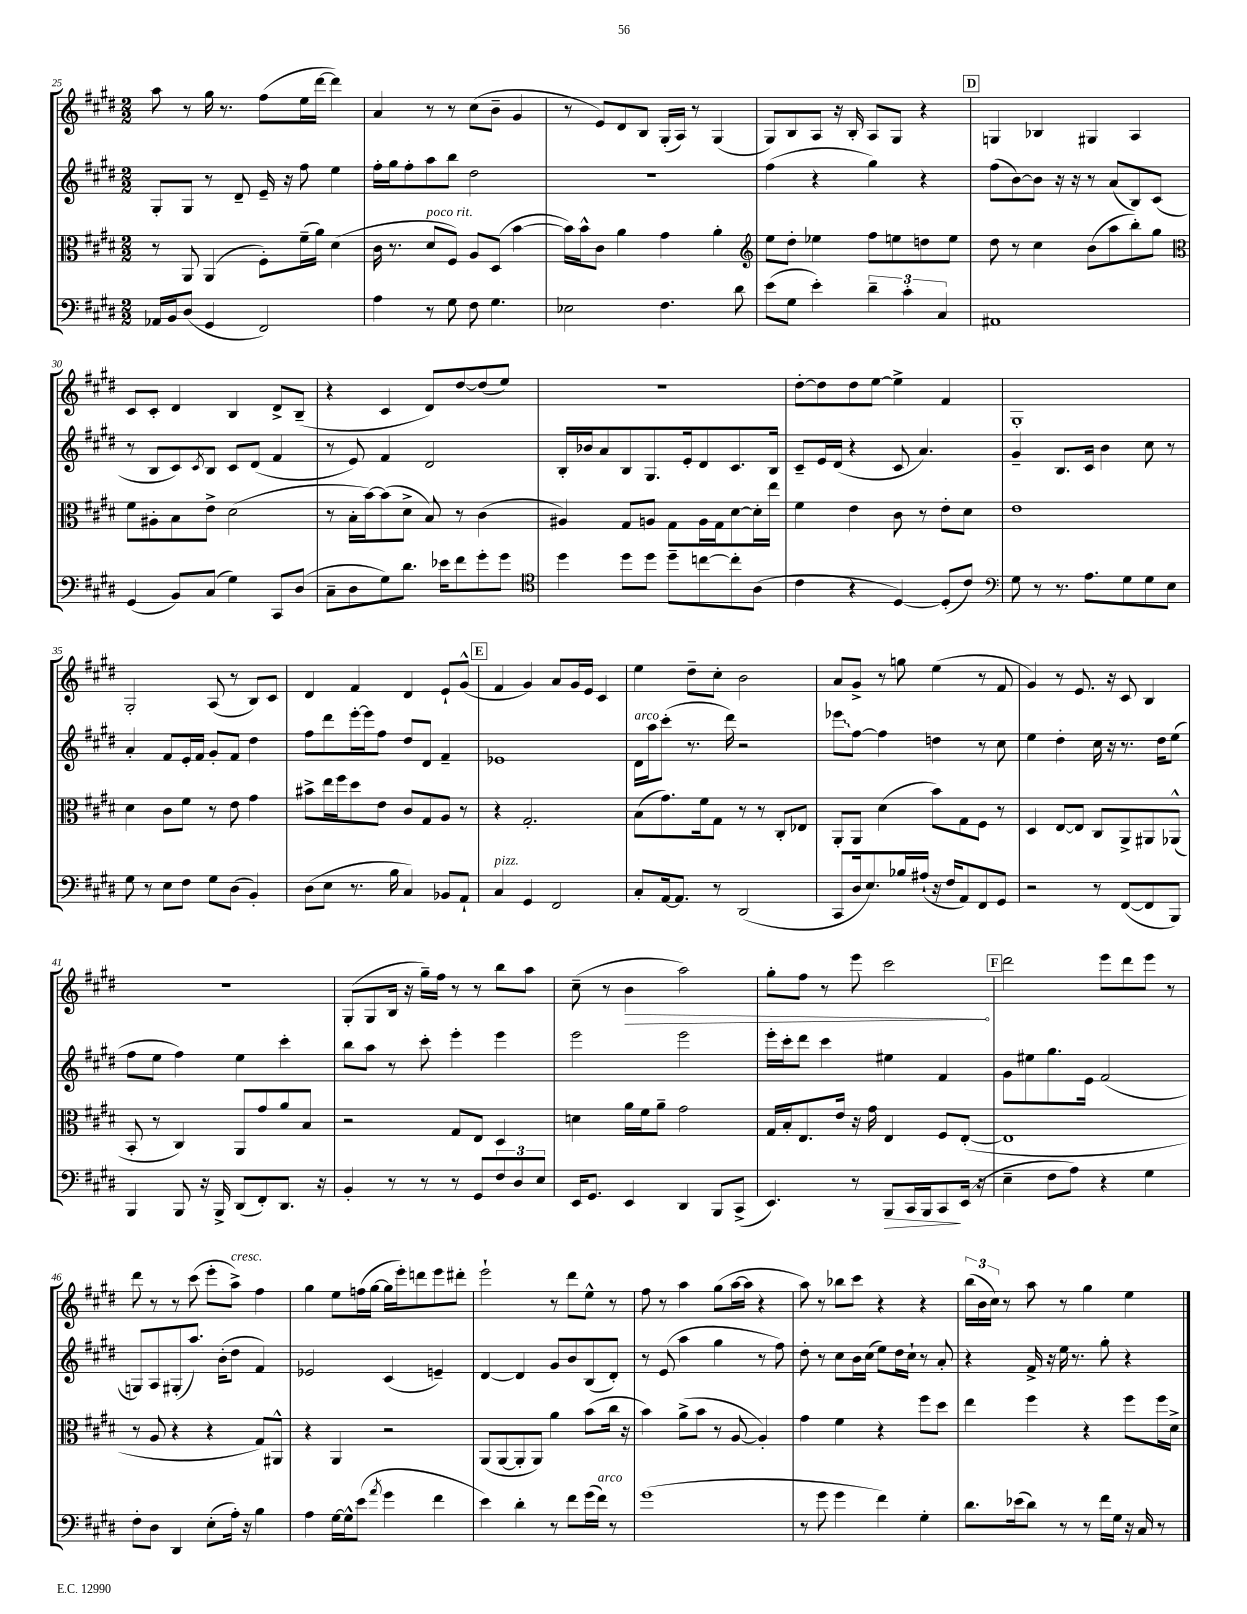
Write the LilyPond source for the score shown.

<<
\new StaffGroup <<
\new Staff = "s0" {
    \clef treble \key e \major \numericTimeSignature \time 2/2
    a''8 r8 gis''16 r8. fis''8( e''16 dis'''16~ dis'''4) |
    a'4 r8 r8 cis''8( b'8-- gis'4 |
    r8 e'8) dis'8 b8 gis16-.( a16) r8 gis4( |
    gis8) b8 a8 r16 b16-. a8 gis8 r4 |
    \mark \markup { \box "D" } g4 bes4 gis4 a4 |
    cis'8 cis'8-. dis'4 b4 dis'8-> b8--( |
    r4 cis'4 dis'8) dis''8~ dis''8( e''8) |
    r1 |
    dis''8~-. dis''8 dis''8 e''8~ e''4-> fis'4 |
    gis1-. |
    gis2-. a8( r8 b8) cis'8 |
    dis'4 fis'4 dis'4 e'8-! gis'8-^( |
    \mark \markup { \box "E" } fis'4 gis'4) a'8 gis'16 e'16 cis'4 |
    e''4 dis''8-- cis''8-. b'2 |
    a'8 gis'8-> r8 g''8 e''4( r8 fis'8 |
    gis'4) r8 e'8. r16 cis'8 b4 |
    r1 |
    gis8-.( gis8 b16 r16 gis''16--) fis''16 r8 r8 b''8 a''8 |
    cis''8--( r8 \once \override Hairpin.circled-tip = ##t b'4\> a''2) |
    gis''8-. fis''8 r8 e'''8 cis'''2\! |
    \mark \markup { \box "F" } dis'''2 e'''8 dis'''8 e'''8 r8 |
    dis'''8 r8 r8 cis'''8( e'''8-. a''8->^\markup { \italic "cresc." }) fis''4 |
    gis''4 e''8 f''16( gis''16~ gis''16 e'''16-.) d'''8 e'''8 dis'''8-. |
    e'''2-! r8 dis'''8 e''8-^ r8 |
    fis''8 r8 a''4 gis''8( a''16~ a''16 r4 |
    a''8) r8 bes''8 cis'''8 r4 r4 |
    \tuplet 3/2 { b''16( b'16 cis''16) } r8 a''8 r8 gis''4 e''4 \bar "|." |
}
\new Staff = "s1" {
    \clef treble \key e \major \numericTimeSignature \time 2/2
    gis8-. gis8 r8 dis'8-- e'16-- r16 fis''8 e''4 |
    fis''16-. gis''16 fis''8-. a''8 b''8 dis''2 |
    R1 |
    fis''4( r4 gis''4) r4 |
    \mark \markup { \box "D" } fis''8( b'8~) b'8 r16 r16 r8 a'8( b8) cis'8( |
    r8 b8 cis'8) \acciaccatura { cis'8 } b8 cis'8 dis'8( fis'4 |
    r8 e'8) fis'4 dis'2 |
    b16-. bes'16 a'8 b8 gis8. e'16-. dis'8 cis'8. b16 |
    cis'8-- e'16 dis'16( r4 cis'8 a'4.) |
    gis'4-- b8. cis'16 b'4 cis''8 r8 |
    a'4-. fis'8 e'16-. fis'16 gis'8-. fis'8 dis''4 |
    fis''8 dis'''8 e'''16~-. e'''16 fis''8 dis''8 dis'8 fis'4-- |
    \mark \markup { \box "E" } ees'1 |
    dis'16^\markup { \italic "arco" } a''16 cis'''8-.( r8. dis'''16) r2 |
    \once \override Glissando.style = #'zigzag ees'''8\glissando fis''8~ fis''4 d''4 r8 cis''8 |
    e''4 dis''4-. cis''16 r16 r8. dis''16 e''8( |
    fis''8 e''8 fis''4) e''4 cis'''4-. |
    b''8 a''8 r8 cis'''8-. e'''4-. e'''4 |
    e'''2 e'''2 |
    e'''16-. cis'''16-. dis'''8 cis'''4 eis''4 fis'4 |
    \mark \markup { \box "F" } gis'8 eis''8 gis''8. e'16 fis'2( |
    g8) a8 gis8-.( a''8.) b'16-.( dis''8 fis'4) |
    ees'2 cis'4( e'4--) |
    dis'4~ dis'4 gis'8 b'8 b8( dis'8-.) |
    r8 e'8( a''4 gis''4 r8 fis''8) |
    dis''8-. r8 cis''8 b'16 cis''16( e''8) dis''16 cis''16-! r8 a'8-. |
    r4 fis'16-> r16 e''16 r8. gis''8-. r4 \bar "|." |
}
\new Staff = "s2" {
    \clef alto \key e \major \numericTimeSignature \time 2/2
    r8 a,8 a,4( fis8-.) fis'16--( a'16) dis'4( |
    cis'16 r8. dis'8^\markup { \italic "poco rit." } fis8) a8 dis8( b'4~ |
    b'16) b'16-^ cis'8 a'4 gis'4 a'4-. |
    \clef treble e''8 dis''8-. ees''4 fis''8 e''8 d''8 e''8 |
    \mark \markup { \box "D" } dis''8 r8 cis''4 b'8( a''8 b''8-.) gis''8 |
    \clef alto fis'8 ais8-. b8 e'8-> dis'2( |
    r8 b16-. b'16~) b'8( dis'8-> b8) r8 cis'4( |
    ais4) gis8 a8 gis8 a16 gis16 dis'8~ dis'16-. e''16 |
    fis'4 e'4 cis'8 r8 e'8-. dis'8 |
    e'1 |
    dis'4 cis'8 fis'8 r8 e'8 gis'4 |
    bis'8-> e''16 fis''16 dis''8 e'8 cis'8 gis8 a8 r8 |
    \mark \markup { \box "E" } r4 gis2.-. |
    b8( gis'8.) fis'16 gis8 r8 r8 cis8-. ees8 |
    a,8-. a,8 dis'4( b'8) gis8 fis8 r8 |
    dis4 e8~ e8 cis8 a,8-> ais,8 aes,8-^( |
    b,8-. r8 cis4) a,8 gis'8 a'8 b8 |
    r2 gis8 e8 dis4 |
    d'4 a'16 fis'16 a'8-- gis'2 |
    gis16 b16-. e8. e'16 r16 gis'16 e4 fis8 e8~-.( |
    \mark \markup { \box "F" } e1 |
    r8 a8 r4 r4 gis8) ais,8-^ |
    r4 a,4 r2 |
    a,8( a,8~ a,8-. a,8) a'4 b'8( cis''16 r16 |
    b'4) a'8->( b'8 r8 a8~ a4-.) |
    gis'4 fis'4 r4 fis''8 dis''8 |
    e''4 fis''4 r4 fis''8 fis''16 dis'16-> \bar "|." |
}
\new Staff = "s3" {
    \clef bass \key e \major \numericTimeSignature \time 2/2
    aes,16 b,16 dis8( gis,4 fis,2) |
    a4 r8 gis8 fis8 gis4. |
    ees2 fis4. dis'8 |
    e'8( gis8 e'4-.) \tuplet 3/2 { dis'4-- cis'4-. cis4 } |
    \mark \markup { \box "D" } ais,1 |
    gis,4( b,8) cis8( gis4) cis,8 dis8( |
    cis8-- dis8 gis8) dis'8. ees'16 fis'8 gis'8-. gis'8 |
    \clef tenor dis''4 dis''8 dis''8 dis''8-- c''8~ c''8-. a8( |
    cis'4 r4 dis4~) dis8-.( cis'8) |
    \clef bass gis8 r8 r8. a8. gis8 gis8 e8 |
    gis8 r8 e8 fis8 gis8 dis8( b,4-.) |
    dis8( e8 r8. b16 cis4) bes,8 a,8-! |
    \mark \markup { \box "E" } cis4^\markup { \italic "pizz." } gis,4 fis,2 |
    cis8-. a,16~ a,8. r8 dis,2( |
    cis,8 dis16 e8.) bes16 ais16-!( r16 fis16 a,8) fis,8 gis,8 |
    r2 r8 fis,8~( fis,8 b,,8) |
    b,,4 b,,8 r16 b,,16-> dis,8( fis,8-.) dis,8. r16 |
    b,4-. r8 r8 r8 gis,8 \tuplet 3/2 { fis8 dis8 e8 } |
    e,16 gis,8. e,4 dis,4 b,,8 cis,8->( |
    e,4.) r8 b,,8\> cis,16 b,,16 cis,8\! e,16( r16 |
    \mark \markup { \box "F" } e4-- fis8 a8) r4 gis4 |
    fis8-. dis8 dis,4 e8-.( a16-.) r16 b4 |
    a4 gis16~ gis16-^ e'8( \acciaccatura { a'8 } gis'4 fis'4 |
    e'4) dis'4-. r8 fis'8 gis'16( fis'16^\markup { \italic "arco" }) r8 |
    gis'1( |
    r8 gis'8 gis'4 fis'4) gis4-. |
    dis'8. ees'16( dis'8) r8 r8 fis'16 gis16 r16 cis16 r8 \bar "|." |
}
>>
>>
\layout { \context { \Score currentBarNumber = #25 } }
